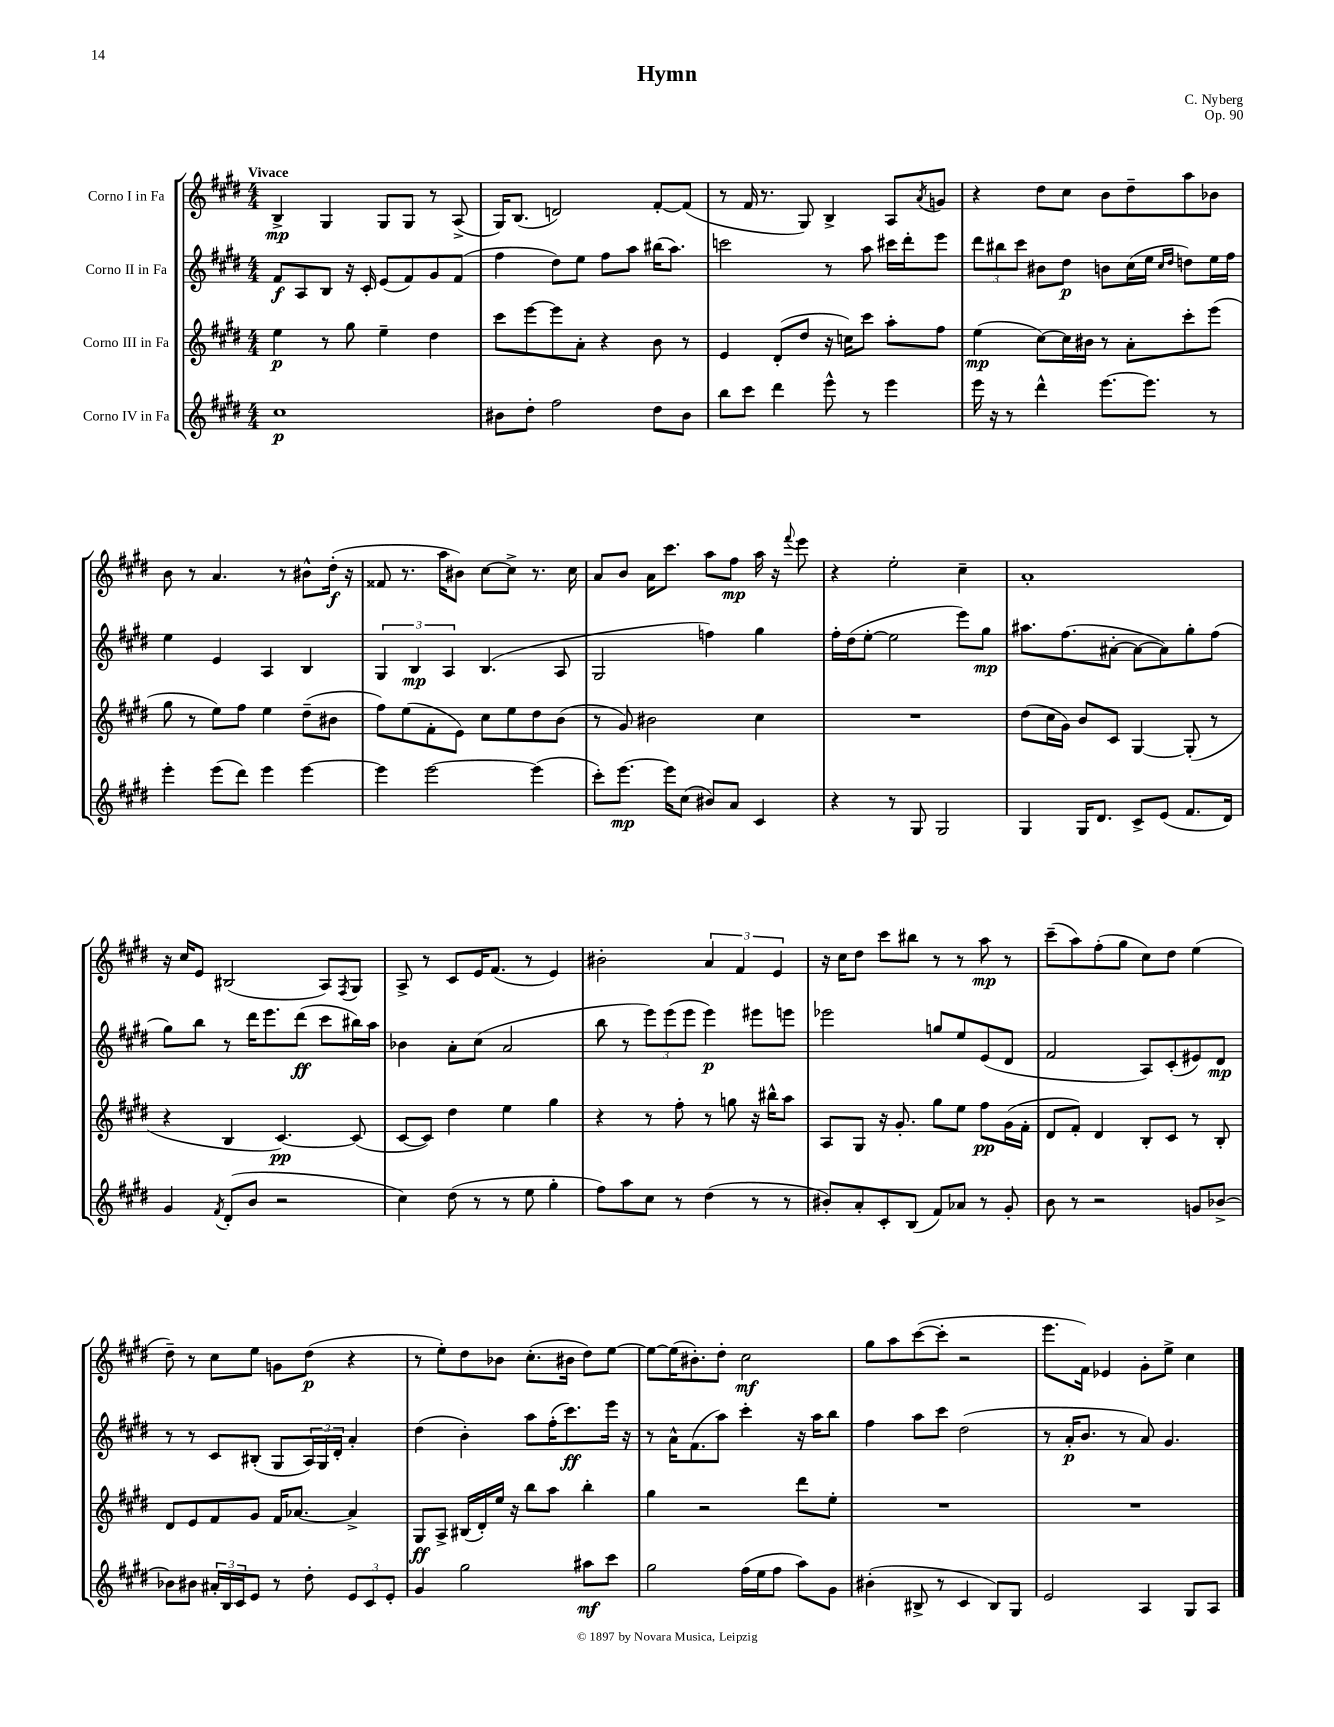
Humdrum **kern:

**kern	**kern	**kern	**kern
*staff4	*staff3	*staff2	*staff1
*clefG2	*clefG2	*clefG2	*clefG2
*k[f#c#g#d#]	*k[f#c#g#d#]	*k[f#c#g#d#]	*k[f#c#g#d#]
*M4/4	*M4/4	*M4/4	*M4/4
1cc#	4ee\	8f#/L	4B^/
.	.	8A/	.
.	8r	8B/J	4G#/
.	8gg#\	16r	.
.	.	16c#'/	.
.	4ee~\	(8e/L	8G#/L
.	.	8f#/)	8G#/J
.	4dd#\	8g#/	8r
.	.	(8f#/J	(8A^/
=	=	=	=
8b#\L	8ccc#\L	4ff#\	16G#/LK)
.	.	.	(8.B/J
8dd#'\J	[8eee\	.	.
2ff#\	8eee\]	8dd#\L)	2d/)
.	8a'\J	8ee\J	.
.	4r	8ff#\L	.
.	.	8aa\J	.
8dd#\L	8b\	(16bb#\LK	[8f#'/L
.	.	8.aa\J)	.
8b#\J	8r	.	(8f#/]J
=	=	=	=
8bb\L	4e/	2ccc\	8r
8ccc#\J	.	.	16f#/
.	.	.	8.r
4ddd#\	(8d#'/L	.	.
.	8dd#/J	.	8G#/)
8eee^^\	16r	8r	4B^/
.	16cc\LK)	.	.
8r	8ccc#\J	8aa\	.
4eee\	8aa'\L	16ccc#\LL	8A/L
.	.	16ddd#'\J	.
.	.	.	8qa/
.	8ff#\J	8eee\J	8g/J
=	=	=	=
16eee\	(4ee\	12ddd#\L	4r
16r	.	.	.
.	.	12bb#\	.
8r	.	.	.
.	.	12ccc#\J	.
4ddd#^^\	[8cc#\L)	8b#\L	8dd#\L
.	16cc#\]L	8dd#\J	8cc#\J
.	16b#\JJ	.	.
[8.eee\L	8r	8b\L	8b\L
.	8a'\L	(16cc#\L	8dd#~\
8.eee\]J	.	16ee\JJ	.
.	.	16qqcc#/LL	.
.	.	16qqdd#/JJ	.
.	8ccc#'\	8dd\L)	8aa\
8r	(8eee\J	16ee\L	8b-\J
.	.	16ff#\JJ	.
=	=	=	=
4eee'\	8gg#\	4ee\	8b\
.	8r	.	8r
(8eee\L	8ee\L)	4e/	4.a/
8ddd#\J)	8ff#\J	.	.
4eee\	4ee\	4A/	.
.	.	.	8r
[4eee\	(8dd#~\L	4B/	8b#^^\L
.	8b#\J	.	(16dd#'\Jk
.	.	.	16r
=	=	=	=
4eee\]	8ff#\L)	6G#/	8f##/
.	(8ee\	.	8.r
.	.	6B/	.
[2eee\	8f#'\	.	.
.	.	.	16aa\LK
.	.	6A/	.
.	8e\J)	.	8b#\J)
.	8cc#\L	(4.B/	[8cc#\L
.	8ee\	.	8cc#^\]J
(4eee\]	8dd#\	.	8.r
.	(8b\J	8A/	.
.	.	.	16cc#\
=	=	=	=
8ccc#'\L)	8r	2G#/	8a/L
[8.eee\J	8g#/)	.	8b/J
.	2b#\	.	16a\LK
16eee\]LK	.	.	8.ccc#\J
(8cc#\J	.	.	.
8b#/L)	.	4ff\)	8aa\L
8a/J	.	.	8ff#\J
4c#/	4cc#\	4gg#\	16aa\
.	.	.	16r
.	.	.	8qqfff#/
.	.	.	8eee\
=	=	=	=
4r	1r	16ff#'\LL	4r
.	.	(16dd#\J	.
.	.	[8ee'\J	.
8r	.	2ee\]	2ee'\
8G#/	.	.	.
2G#/	.	.	.
.	.	8eee\L)	4cc#~\
.	.	8gg#\J	.
=	=	=	=
4G#/	(8dd#\L	8.aa#\L	1a'
.	16cc#\L	.	.
.	16g#\JJ)	(8.ff#\	.
16G#/LK	8b/L	.	.
8.d#/J	.	.	.
.	8c#/J	[8a#'\J	.
8c#^/L	[4G#/	8a#\_L	.
(8e/J	.	8a#\])	.
8.f#/L	(8G#'/]	8gg#'\	.
.	8r	(8ff#\J	.
16d#/Jk)	.	.	.
=	=	=	=
4g#/	4r	8gg#\L)	16r
.	.	.	16cc#/LK
.	.	8bb\J	8e/J
8qf#/	.	.	.
(8d#'/L	4B/	8r	(2B#/
8b/J	.	16ddd#\LK	.
.	.	8.eee\	.
2r	[4.c#/)	.	.
.	.	(8ddd#\J	.
.	.	8ccc#\L	8A/L)
.	.	.	8qF#/
.	(8c#/]	16bb#\L)	8G#/J
.	.	16aa\JJ	.
=	=	=	=
4cc#\)	[8c#/L	4b-\	8A^/
.	8c#/]J)	.	8r
(8dd#\	4dd#\	8a'\L	8c#/L
8r	.	(8cc#\J	16e/K
.	.	.	(8.f#/J
8r	4ee\	2a/	.
8ee\	.	.	8r
4gg#'\	4gg#\	.	4e/)
=	=	=	=
8ff#\L)	4r	8bb\	2b#'\
8aa\	.	8r	.
8cc#\J	8r	12eee\L)	.
.	.	(12eee\	.
8r	8ff#'\	.	.
.	.	12eee\J	.
(4dd#\	8r	4eee\)	6a/
.	8gg\	.	.
.	.	.	6f#/
8r	16r	8eee#\L	.
.	16bb#^^\LK	.	.
.	.	.	6e/
8r	8aa\J	8eee\J	.
=	=	=	=
8b#'/L)	8A/L	2eee-\	16r
.	.	.	16cc#\LK
8a'/	8G#/J	.	8dd#\J
8c#'/	16r	.	8ccc#\L
.	8.g#'/	.	.
(8B/J	.	.	8bb#\J
8f#/L)	8gg#\L	8gg/L	8r
8a-/J	8ee\J	8ee/	8r
8r	8ff#\L	(8e/	8aa\
8g#'/	(16g#\L	8d#/J	8r
.	16f#'\JJ	.	.
=	=	=	=
8b\	8d#/L	2f#/	(8ccc#~\L
8r	8f#'/J)	.	8aa\)
2r	4d#/	.	(8ff#'\
.	.	.	8gg#\J
.	8B'/L	8A/L)	8cc#\L)
.	8c#/J	(8c#'/	8dd#\J
8g/L	8r	8e#/)	(4ee\
[8b-^/J	8B'/	8d#/J	.
=	=	=	=
8b-\]L	8d#/L	8r	8dd#~\)
8b#\J	8e/	8r	8r
24a#'/LL	8f#/	8c#/L	8cc#\L
24B/	.	.	.
24c#/J	.	.	.
8e/J	8g#/J	(8B#'/J	8ee\J
8r	16f#/LK	8G#/L	8g\L
.	[8.a-/J	.	.
8dd#'\	.	24A/L)	(8dd#\J
.	.	24G#/	.
.	.	24d#'/JJ	.
12e/L	4a-^/]	4a'/	4r
12c#/	.	.	.
12e'/J	.	.	.
=	=	=	=
4g#/	8G#/L	(4dd#\	8r
.	8A^/J	.	8ee'\L)
2gg#\	(16B#/LL	4b'\)	8dd#\
.	16d#'/)	.	.
.	16ee/JJ	.	8b-\J
.	16r	.	.
.	8bb\L	8aa\L	(8.cc#'\L
.	8aa\J	(16ff#'\K	.
.	.	8.ccc#\)	16b#\Jk
8aa#\L	4bb'\	.	8dd#\L)
8ccc#\J	.	16eee\Jk	[8ee\J
.	.	16r	.
=	=	=	=
2gg#\	4gg#\	8r	8ee\_L
.	.	16a^^\LK	(16ee\]K
.	.	(8.f#\	8.b#'\)
.	2r	.	.
.	.	8aa\J)	8dd#'\J
(16ff#\LL	.	4ccc#'\	2cc#\
16ee\J	.	.	.
8ff#\J	.	.	.
8aa\L)	8ddd#\L	16r	.
.	.	16aa\LK	.
8g#\J	8ee'\J	8bb\J	.
=	=	=	=
(4b#'\	1r	4ff#\	8gg#\L
.	.	.	8aa\
8B#^/	.	8aa\L	([8ccc#\
8r	.	8ccc#\J	8ccc#'\]J
4c#/	.	(2dd#\	2r
8B#/L)	.	.	.
8G#/J	.	.	.
=	=	=	=
2e/	1r	8r	8.eee\L
.	.	16a'/LK	.
.	.	8.b/J	16f#\Jk)
.	.	.	4e-/
.	.	8r	.
4A/	.	8a/)	8g#'\L
.	.	4.g#/	8ee^\J
8G#/L	.	.	4cc#\
8A/J	.	.	.
==	==	==	==
*-	*-	*-	*-
